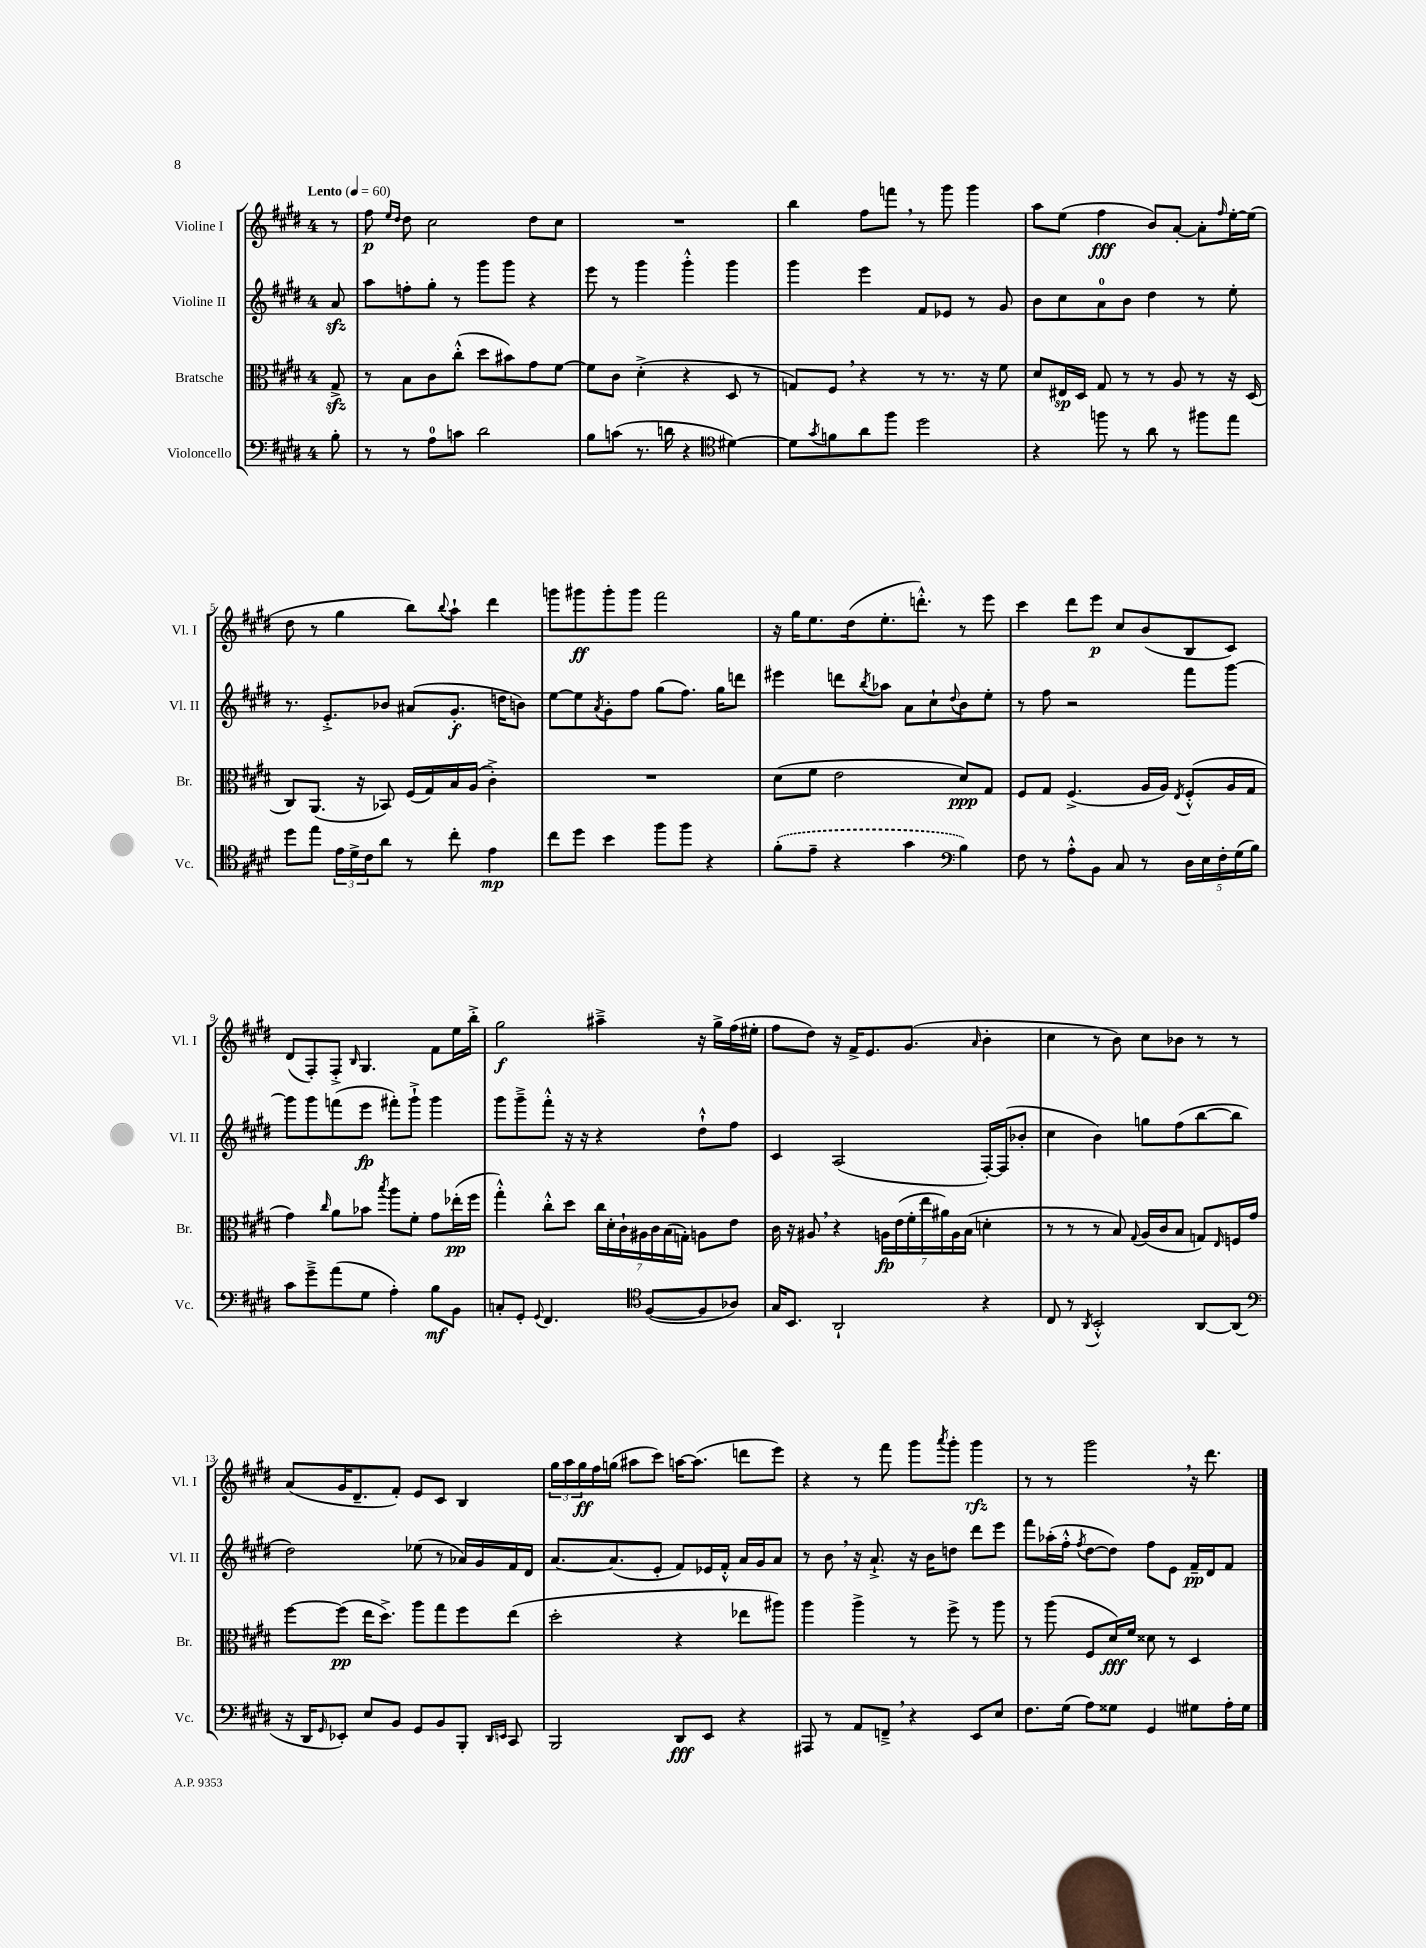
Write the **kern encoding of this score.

**kern	**kern	**kern	**kern
*staff4	*staff3	*staff2	*staff1
*clefF4	*clefC3	*clefG2	*clefG2
*k[f#c#g#d#]	*k[f#c#g#d#]	*k[f#c#g#d#]	*k[f#c#g#d#]
*M4/4	*M4/4	*M4/4	*M4/4
*MM60	*MM60	*MM60	*MM60
8B'	8G#^	8a	8r
=	=	=	=
8r	8r	8aa	8ff#
.	.	.	16qqee
.	.	.	16qqdd#
8r	8B	8ff'	8dd#
8A	8c#	8gg#'	2cc#
8c	(8cc#'^^	8r	.
2d#	8dd#	8ggg#	.
.	8b#)	8ggg#	.
.	8g#	4r	8dd#
.	[8f#	.	8cc#
=	=	=	=
8B	8f#]	8eee	1r
(8c	8c#	8r	.
8.r	(4d#'^	4ggg#	.
16d	.	.	.
4r	4r	4ggg#'^^	.
*clefC4	*	*	*
[4d#)	8D#	4ggg#	.
.	8r	.	.
=	=	=	=
8d#]	8G)	4ggg#	4bb
8qg#	.	.	.
8f	8F#	.	.
8a	4r	4eee	8ff#
8ff#	.	.	8fff
2dd#	8r	8f#	8r
.	8.r	8e-	8ggg#
.	.	8r	4ggg#
.	16r	.	.
.	8f#	8g#	.
=	=	=	=
4r	8d#	8b	8aa
.	16E#	8cc#	(8ee
.	16D#	.	.
8ff	8G#	8a	4ff#
8r	8r	8b	.
8a	8r	4dd#	8b)
8r	8A	.	[8a'
8ff#	8r	8r	8a']
.	.	.	16qqff#
8ee	16r	8ee'	[16ee'
.	(16D#	.	(16ee]
=	=	=	=
8dd#	8C#)	8.r	8dd#
8ee	(8.AA	.	8r
.	.	8.e'^	.
24e	.	.	4gg#
24d#^	.	.	.
.	16r	.	.
24c#	.	.	.
8a	8BB-)	8b-	.
8r	(16F#	(8a#	8bb)
.	16G#)	.	.
.	.	.	8qqbb
8cc#'	16B	8.g#'	8aa`
.	(16A	.	.
4e	4c#'^)	.	4ddd#
.	.	16dd	.
.	.	8b)	.
=	=	=	=
8cc#	1r	[8ee	8ggg
8dd#	.	8ee]	8ggg#
.	.	8qa	.
4b	.	8g#'	8ggg#'
.	.	8ff#	8ggg#
8ff#	.	(8gg#	2fff#
8ff#	.	8.ff#)	.
4r	.	.	.
.	.	16gg#	.
.	.	8ddd	.
=	=	=	=
(8f#'	(8d#	4eee#	16r
.	.	.	16gg#
8e~	8f#	.	8.ee
4r	2e	8ddd	.
.	.	.	(16dd#
.	.	8qbb	.
.	.	8aa-	8.ee'
4g#	.	8a	.
.	.	.	8.ddd'^^)
.	.	8cc#`	.
*clefF4	*	*	*
.	.	8qqdd#	.
4B)	8d#)	8b	8r
.	8G#	8ee'	8eee
=	=	=	=
8F#	8F#	8r	4ccc#
8r	8G#	8ff#	.
8A'^^	(4.F#^	2r	8ddd#
8BB	.	.	8eee
8C#	.	.	8cc#
8r	16A	.	(8b
.	16A)	.	.
.	8qE	.	.
20D#	(8F#'^^	8fff#	8B
20E	.	.	.
20F#'	.	.	.
.	16A	[8ggg#	8c#)
(20G#	.	.	.
.	16G#	.	.
20B)	.	.	.
=	=	=	=
8c#	4g#)	8ggg#]	(8d#
8g#~^	.	8ggg#	8F#')
.	16qqcc#	.	.
(8a	8a	(8fff	8F#'^
.	.	.	16qqB
8G#	8b-	8eee	4.G#
.	8qbb	.	.
4A')	8aa	8fff#')	.
.	8f#'	8ggg#`^	.
8B	8g#	4ggg#	8f#
8BB	(16ee-'	.	16ee
.	16ff#	.	16bb'^
=	=	=	=
8C'	4gg#'^^)	8ggg#	2gg#
8GG#'	.	8ggg#~^	.
8qqGG#	.	.	.
4.FF#	8cc#'^^	8fff#'^^	.
.	8dd#	16r	.
.	.	16r	.
.	28cc#	4r	4aa#~^
.	28d#'	.	.
.	28c#`	.	.
.	28A#	.	.
*clefC4	*	*	*
([8F#	.	.	.
.	28c#	.	.
.	(28B	.	.
.	28G')	.	.
8F#]	8A	8dd#`^^	16r
.	.	.	16gg#^
8A-)	8e	8ff#	(16ff#
.	.	.	16ee#'
=	=	=	=
16G#	16c#	4c#	8ff#
8.BB	16r	.	.
.	8A#	.	8dd#)
2AA`	4r	(2A	16r
.	.	.	16f#^
.	.	.	8.e
.	28A	.	.
.	(28e	.	.
.	.	.	(8.g#
.	28f#'	.	.
.	28ee	.	.
.	28a#)	.	.
.	28A	.	.
.	(28B	.	.
.	.	.	16qqa
4r	4d'	[16F#')	4b'
.	.	(16F#]	.
.	.	8b-'	.
=	=	=	=
8C#	8r	4cc#	4cc#
8r	8r	.	.
8qAA	.	.	.
2BB'^^	8r	4b)	8r
.	8B)	.	8b)
.	8qqG#	.	.
.	(16A	8gg	8cc#
.	16c#	.	.
.	8B	(8ff#	8b-
[8AA	8G)	[8bb	8r
.	16qqE	.	.
(8AA]	16F	8bb]	8r
.	16g#	.	.
=	=	=	=
*clefF4	*	*	*
16r	[8ff#	2dd#)	(8a
16DD#	.	.	.
16qqGG#	.	.	.
8EE-')	(8ff#]	.	16g#
.	.	.	8.d#~
8E	16ee	.	.
.	8.dd#^)	.	.
8BB	.	.	8f#')
8GG#	8aa	(8ee-	8e
8BB	8gg#	8r	8c#
8BBB'	8ff#	16a-)	4B
.	.	16g#	.
16qqDD#	.	.	.
16qqEE	.	.	.
8CC#	(8ee	16f#	.
.	.	16d#	.
=	=	=	=
2BBB	2dd#'	[8.a	24gg#
.	.	.	24aa
.	.	.	24gg#
.	.	.	16ff#
.	.	(8.a]	(16gg
.	.	.	8aa#
.	.	8e'	8ccc#)
8DD#	4r	8f#)	[16aa
.	.	.	(8.aa]
8EE	.	16e-	.
.	.	16f#'^^	.
4r	8ee-	16a	8ddd
.	.	16g#	.
.	8aa#)	8a	8eee)
=	=	=	=
8AAA#	4aa	8r	4r
8r	.	8b	.
8AA	4aa^	16r	8r
.	.	8.a`^	.
8FF~^	.	.	8fff#
4r	8r	16r	8ggg#
.	.	16b	.
.	.	.	8qaaa
.	8ff#^	8dd	8ggg#'
8EE	8r	8ddd#	4ggg#
8E	8aa	8eee	.
=	=	=	=
8.F#	8r	8fff#	8r
.	(8aa	(16aa-'	8r
(16G#	.	16ff#'^^	.
.	.	8qff#	.
8A)	8F#	[8dd#	2ggg#
8G##	16d#)	8dd#])	.
.	16f#	.	.
4GG#	8d##	8ff#	.
.	8r	8e	.
8G#	4D#	16f#~	16r
.	.	16d#	8.ddd#
16A'	.	8f#	.
16G#	.	.	.
==	==	==	==
*-	*-	*-	*-
